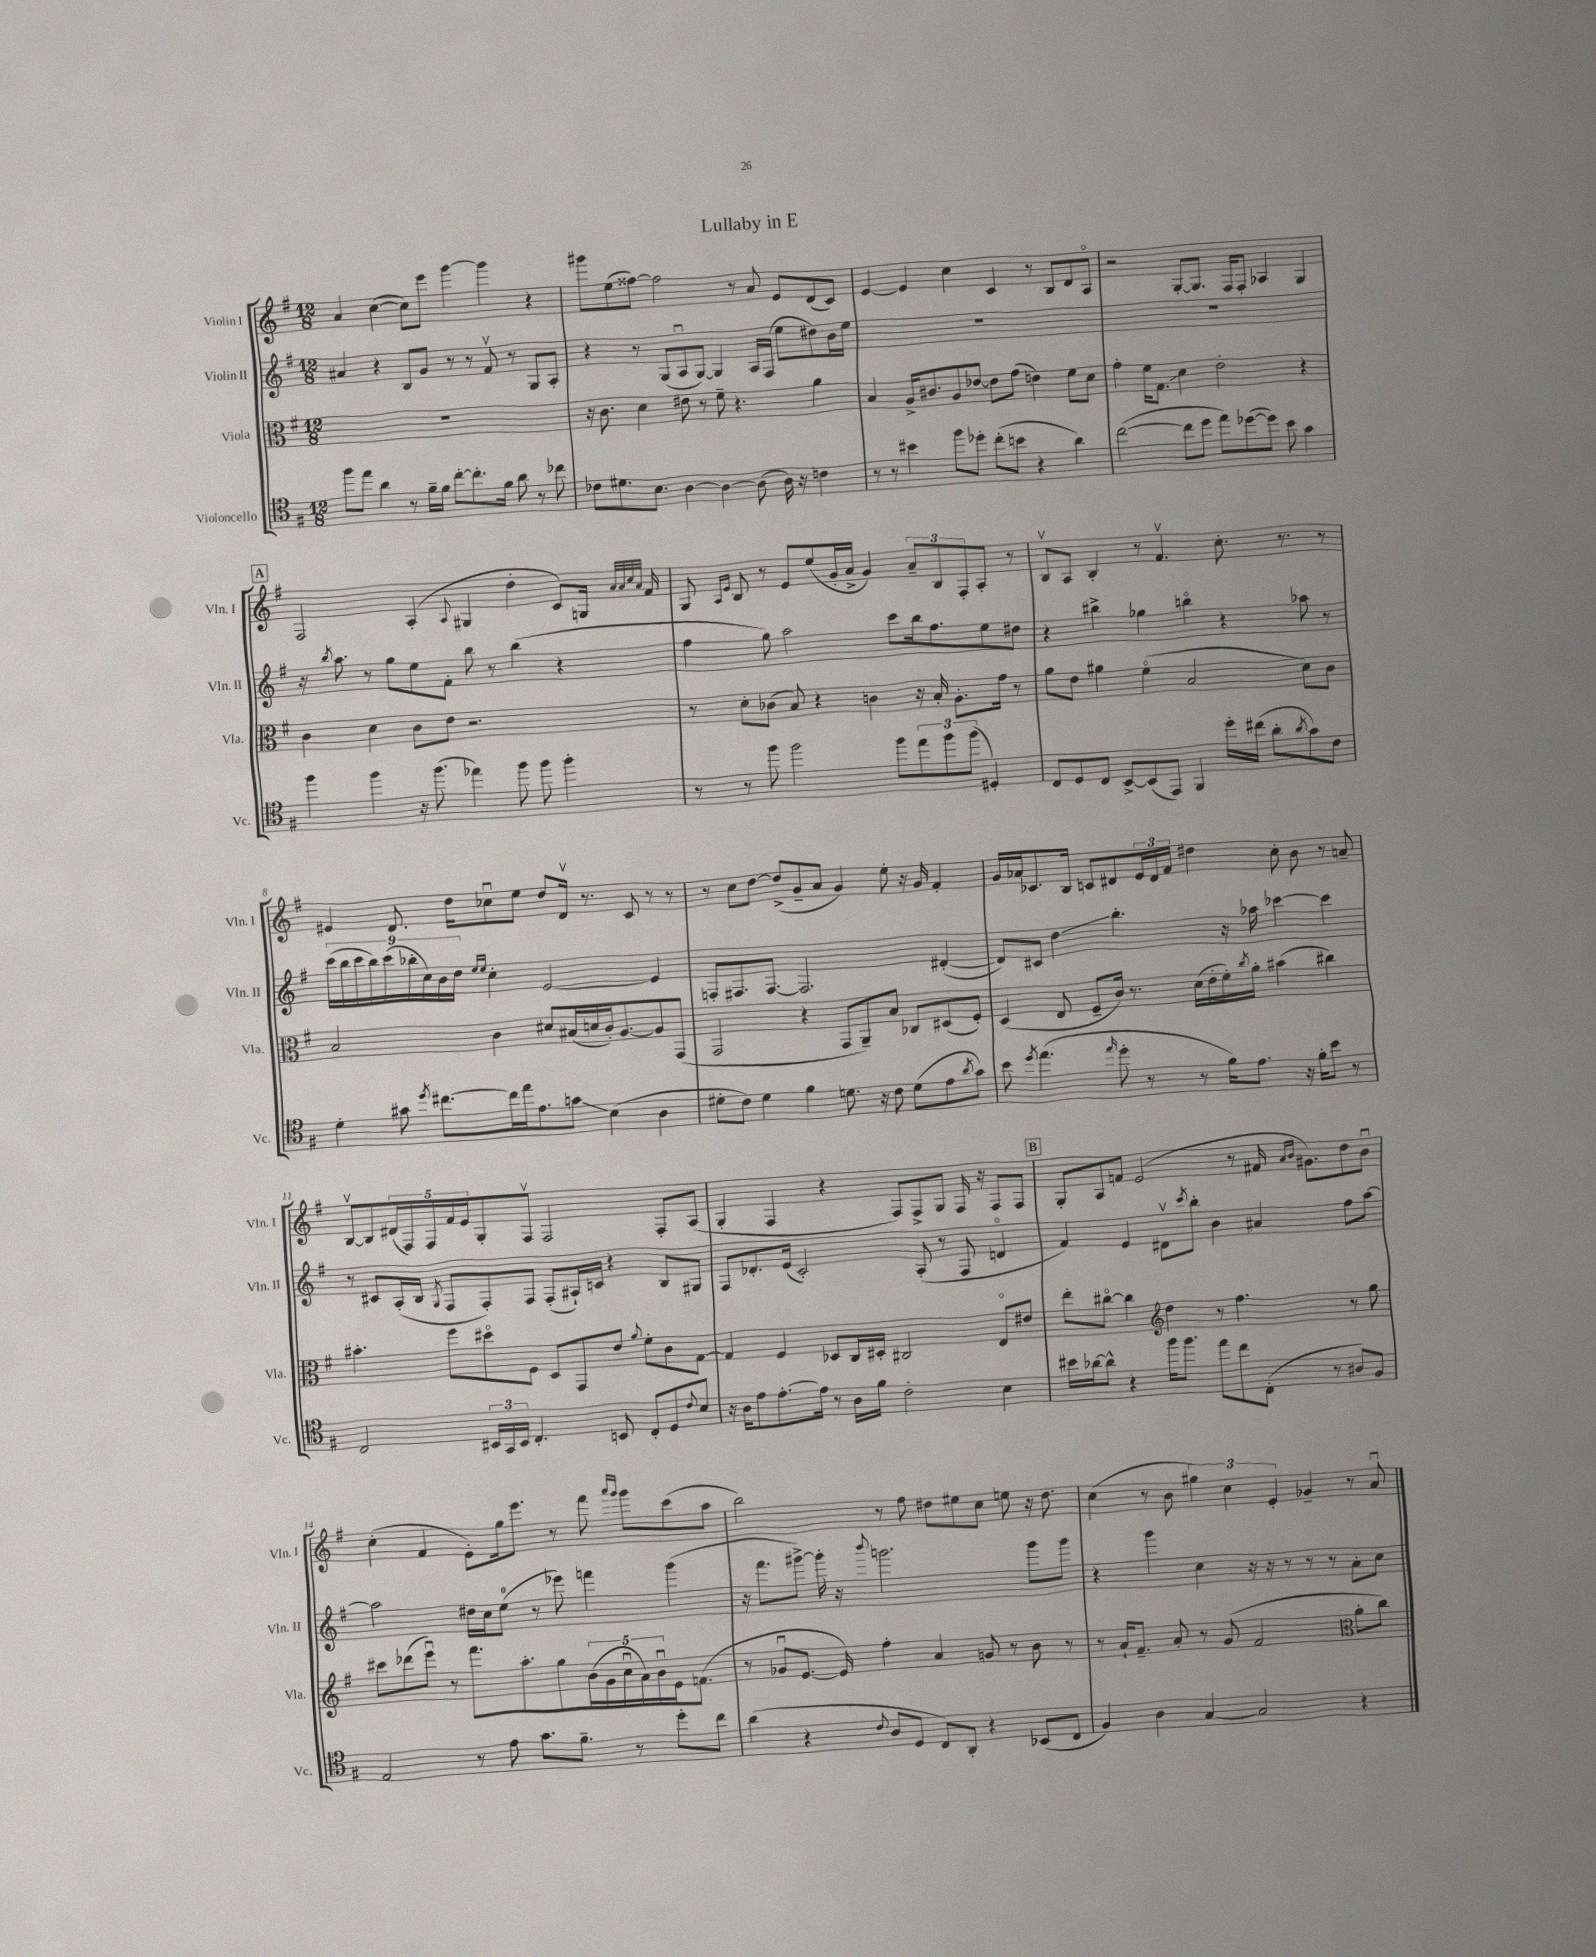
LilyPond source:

\header { title = "Lullaby in E" }
<<
\new StaffGroup <<
\new Staff = "s0" \with { instrumentName = "Violin I" shortInstrumentName = "Vln. I" } {
    \clef treble \key g \major \numericTimeSignature \time 12/8
    a'4 c''4~( c''8) e'''8 g'''4~ g'''4 r4 |
    gis'''8 e''8( fisis''8~) fisis''2 r8 a'8 e'8 d'8( c'8) |
    e'4~ e'4 c''4 c'4 r8 b8 d'8 a8\flageolet |
    r2 g8~-. g8. fis16 fis8-. aes4 g4 |
    \mark \markup { \box "A" } fis2 a4-.( \appoggiatura { a8 } gis4 d''4-. c'8) g16 \grace { a'32 a'32 c''32 a'32 } fis'16 |
    g8 \grace { a16 e'16 } b8 r8 e'8 e''8( g'16-. a'16-> g'4) \tuplet 3/2 { a'8-- b8 fis8-. } a8-. r8 |
    b8\upbow a8 b4-. r8 fis'4.\upbow c''8.-. r8. r8 |
    eis'4 d'8. d''16 ces''8\downbow e''8 d''8 d'16\upbow r8. c'8 r8 r8 |
    r8 c''8 d''8~ d''8->( g'8-- a'8 g'4) e''8-. r16 g'16 fis'4-. |
    g'16 aes'16 ces'8. b16 c'8 dis'8 \tuplet 3/2 { e'16 dis'16 fis'16 } dis''4 c''8-. b'8 r8 a'8-- |
    b8~\upbow b8 \tuplet 5/4 { dis'16( fis16) fis16 fis'16 e'16 } g8-. fis8\upbow fis2 fis8-. a8( |
    g4-. fis4 r4 fis8) fis8-> g8 fis16 r16 fis8 fis8 |
    \mark \markup { \box "B" } g8-. a8 f'8 e'2( r8 fis'16 \grace { a'16 b'16 } gis'8.) d''8 b'8\downbow |
    c''4-.( fis'4 e'8-.) g''16 e'''8. r8 fis'''8 \grace { a'''16 g'''16 } g'''8 c'''8( a''8 |
    b''2) r8 fis''8 dis''8 eis''8 c''8 e''8 r16 dis''8. |
    c''4( r8 b'8 \tuplet 3/2 { gis''4) c''4 e'4-. } ges'4-- r8 a'8\downbow \bar "|." |
}
\new Staff = "s1" \with { instrumentName = "Violin II" shortInstrumentName = "Vln. II" } {
    \clef treble \key g \major \numericTimeSignature \time 12/8
    ais'4 r4 b8 g'8 r8 r8 fis'8\upbow r8 g8 a8-. |
    r4 r8 g8( a8\downbow g8~) g4 a16 fis16( e''8 dis''8) b'16 e''16 |
    R1. |
    R1. |
    \mark \markup { \box "A" } r16 \acciaccatura { b''8 } a''8. r8 g''8 e''8 fis'8-. b''8 r8 b''4( r4 |
    fis''4 g''8) a''2 c'''8 b''16 fis''8. e''8 dis''8 |
    r4 bis''4-> ges''4 b''4\flageolet r4 aes''8 r8 |
    \tuplet 9/8 { c'''16( b''16 c'''16 b''16) c'''16( bes''16-. c''16) b'16 d''16 } \grace { e''16 e''16 } c''4-. e'2~ e'4 |
    f8-. fis8. fis8.~ fis2. dis'4~-.( |
    dis'8) cis'8 d''4\glissando b''4.-. r16 aes''16 ces'''4~ ces'''4 |
    r8 cis'8 a16-.( b16 \acciaccatura { g8 } fis8 fis8-.) fis8 fis8-.( ais16-!) c'16 r4 b8 gis8 |
    fis8 des'8.-. e'16( c'2-.) a8-.( r8 fis8 d'4\flageolet |
    \mark \markup { \box "B" } fis'4) e'4 dis'8\upbow \acciaccatura { c'''8 } b''8-. b'4 ais'4 fis''8 a''8~ |
    a''2 dis''16 c''16 e''8-0( r8 ees'''8) f'''4 g'''4( |
    r16 fis'''8. gis'''8~->) gis'''16-. r16 \appoggiatura { b'''8 } g'''2. g'''8 g'''8 |
    r4 g'''4 c''4 r16 r16 r8 r8 r8 a'8-. c''8 \bar "|." |
}
\new Staff = "s2" \with { instrumentName = "Viola" shortInstrumentName = "Vla." } {
    \clef alto \key g \major \numericTimeSignature \time 12/8
    R1. |
    r16 c'8. d'4 eis'8 r8 fis'8-- r4. a'4 |
    b4 a16-> cis'8. a8 ees'8~ ees'8 g'8( e'4) fis'8 d'8 |
    g'4-. fis'16 g8.\glissando d'4 e'2-. r4 |
    \mark \markup { \box "A" } c'4 d'4 c'8 e'8 r2. |
    r8 d'8-. ces'8( b8) r4 c'4 r16 b16-. a8.-. g'16 r8 |
    a'8 e'8 ais'4 fis'4\flageolet( b2 d'8) c'8 |
    b2 c'4 dis'8 bis16( d'16 c'16-.) a8.~ a8 g,8( |
    g,2 r4 g,8 a,8--) b8 ces8 dis8( fis8-.) |
    d4( e8 fis8-- c'16) r8. d'16( e'16-. fis'16-.) \acciaccatura { c''8 } a'16-. bis'4( cis''4) |
    bis'4.-. fis''8 dis''8\flageolet fis8 d8 g,8 e'8 \appoggiatura { a'8 } fis'8-. c'8 g8~ |
    g4 fis4 des8 c16 dis16-. cis2 e8\flageolet eis'8 |
    \mark \markup { \box "B" } e''8-. cis''8~\flageolet cis''4 \clef treble d''4 r8 fis''4. r8 g''8 |
    cis'''8 des'''8( e'''8\downbow) r8 fis'''8. a''8.-. g''8 \tuplet 5/4 { b'16( g'16 c''16\downbow a'16) b'16\downbow } e'16 f'8.( |
    r8 ges'8\downbow e'8.~ e'16) fis''4-. a'4 g'8 r8 b'8 r8 |
    r8 a'16-! fis'8.-- a'8-. r8 g'8( fis'2 \clef alto a'8-. c''8) \bar "|." |
}
\new Staff = "s3" \with { instrumentName = "Violoncello" shortInstrumentName = "Vc." } {
    \clef tenor \key g \major \numericTimeSignature \time 12/8
    fis''8 e''8 a'4 r8 fis'16-- fis'16 c''8~-. c''8.-. fis'16 a'8 r8 ces''8 |
    ces'8 dis'8. b8. a4~ a4~ a8( a16) r16 c'4 |
    r8 r8 bis'4 fis''8 des''8-. c''8-.( b'8 r4 a'4) |
    c''2~( c''8 d''8 e''8) des''8~( des''8) b'8 g'4 |
    \mark \markup { \box "A" } fis''4 fis''4 r16 fis''8.( ees''4) fis''8 fis''8 fis''4-. |
    r8 r8 fis''8 fis''2 fis''8 \tuplet 3/2 { e''8 fis''8 fis''8( } dis4-.) |
    c8 d8 c8 b,8~-> b,8( e,8) fis,4 d''16-. cis''16( a'8-. \acciaccatura { a'8 } g'8) c'8 |
    d'4-. gis'8 \acciaccatura { d''8 } cis''8.~ cis''16 e''16 e'8. g'8\glissando b4( a4 |
    dis'8-. c'8) dis'4 fis'4 d'8. r16 c'8 d'8( e'8 \acciaccatura { a'8 } g'8) |
    b'8 \acciaccatura { d''8 } e''4.( \grace { e''16 } d''8-. r8 r8 fis'16) e'8. r16 fis'16-. b'8 r8 |
    c2 \tuplet 3/2 { bis,16 g,16 bis,16 } c4.-. b,8 c8-. d8 \appoggiatura { c'8 } b8 |
    r16 a16 e'8 e'8.~-. e'16 r8 a16 fis'16 c'2-. b4 |
    \mark \markup { \box "B" } bis'16 aes'16~ aes'8-^ r4 fis''16 fis''8. e''8 c''8 c8-.( r8 ais8) fis8 |
    e2 r8 e'8 g'8. fis'8.-- r8 d''8-. c''8 |
    a'4( r4 \appoggiatura { c'8 } a8 d8 c8) a,8-. r4 bes,8( c8 |
    fis4) a4 g4~ g2 r4 \bar "|." |
}
>>
>>
